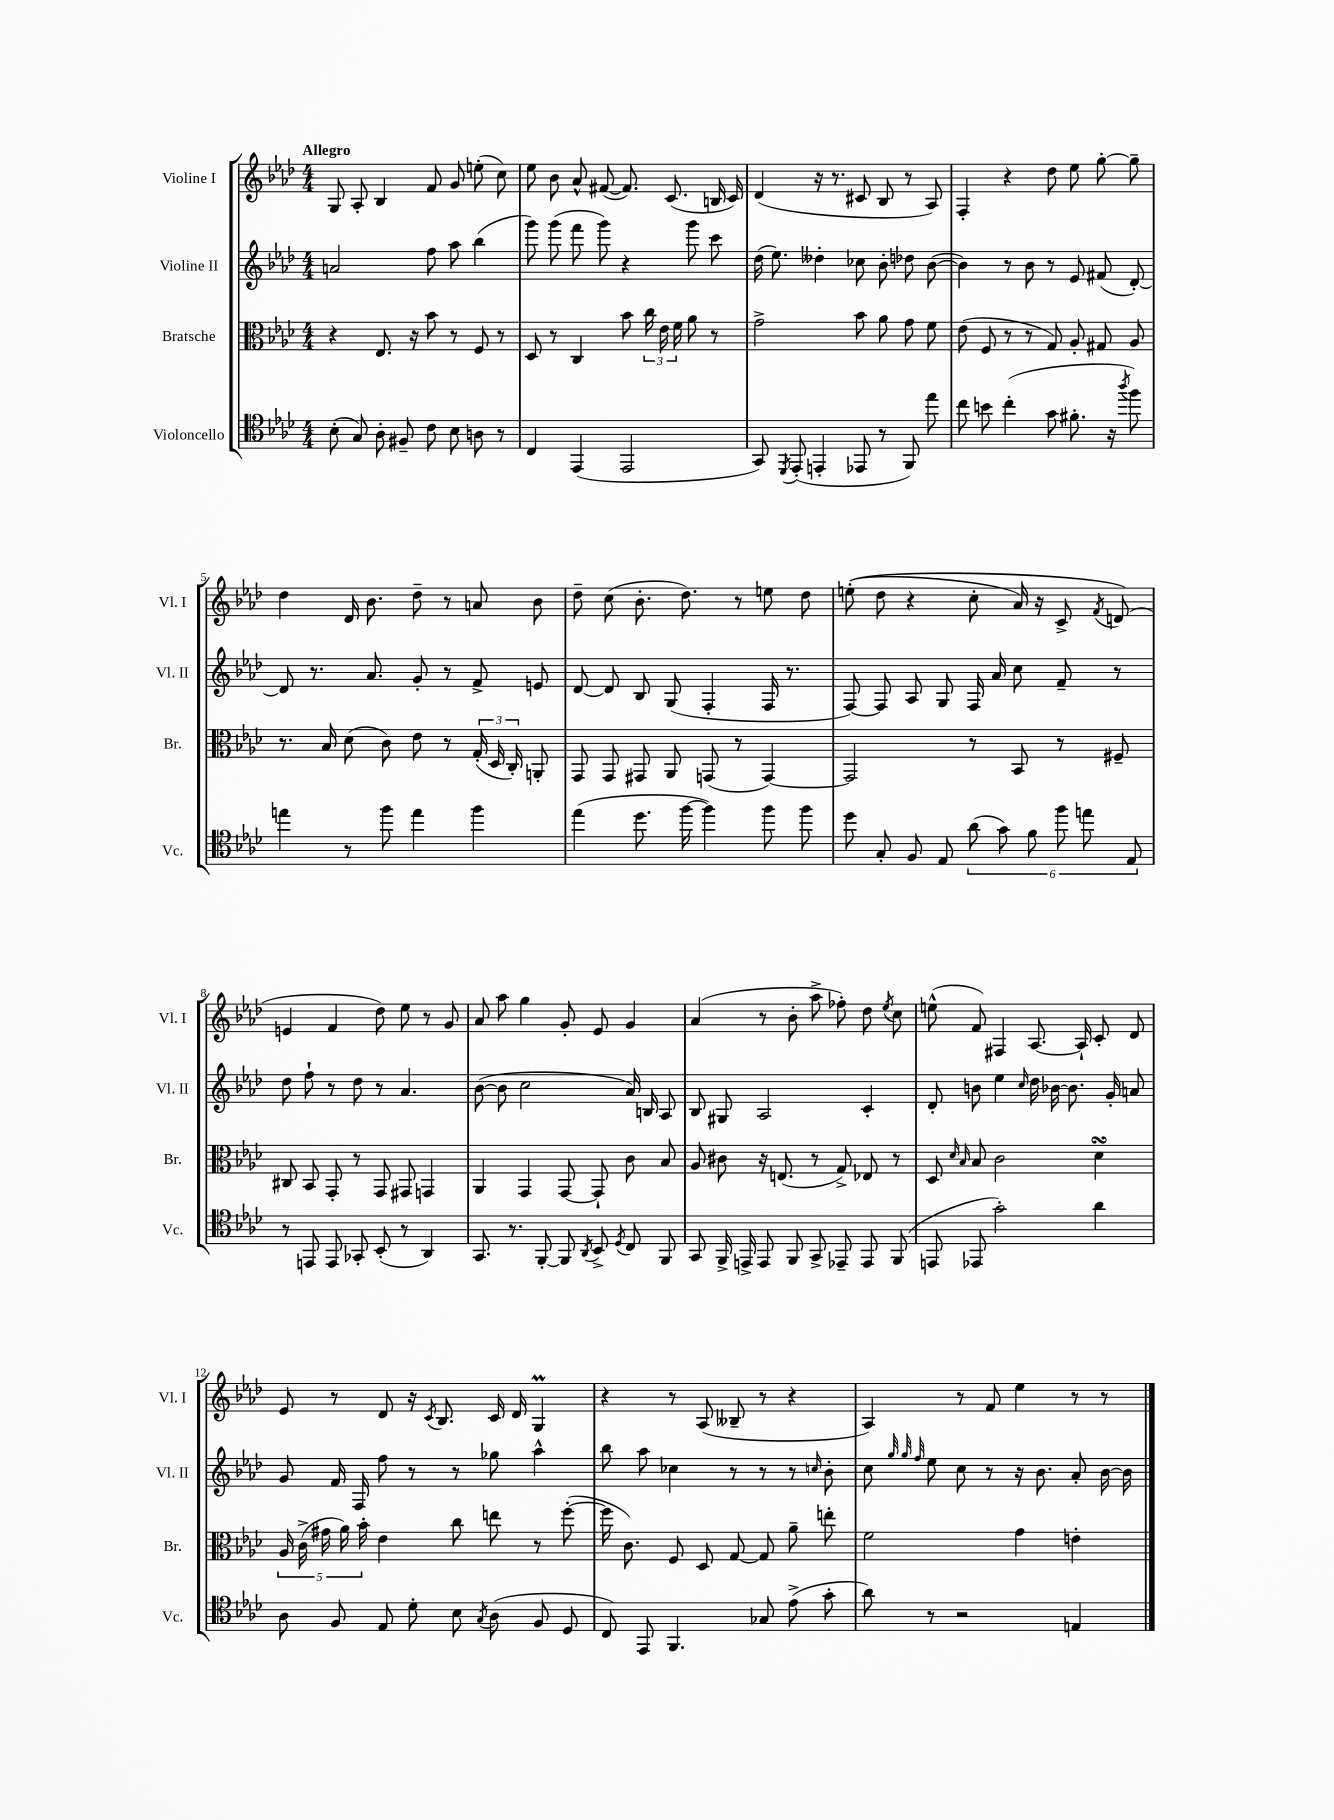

**kern	**kern	**kern	**kern
*part4	*part3	*part2	*part1
*staff4	*staff3	*staff2	*staff1
*I"Violoncello	*I"Bratsche	*I"Violine II	*I"Violine I
*I'Vc.	*I'Br.	*I'Vl. II	*I'Vl. I
*clefC4	*clefC3	*clefG2	*clefG2
*k[b-e-a-d-]	*k[b-e-a-d-]	*k[b-e-a-d-]	*k[b-e-a-d-]
*M4/4	*M4/4	*M4/4	*M4/4
=1	=1	=1	=1
!	!	!	!LO:TX:a:B:t=Allegro
(8B-'\	4r	2an/	8G/
8G/)	.	.	8A-'/
8A-'\	8.E-/	.	4B-/
8F#X~/	.	.	.
.	16r	.	.
8c\	8b-\	8ff\	8f/
8B-\	8r	8aa-\	8g/
8An\	8F/	(4bb-\	(8een'\
8r	8r	.	8cc\)
=2	=2	=2	=2
4C/	8D-/	8ggg\)	8ee-\
.	8r	(8ggg\	8b-\
(4EE-/	4C/	8fff\	8a-^^/
.	.	8ggg\)	([8f#X/
2EE-/	8b-\	4r	8.f#/])
.	24cc\	.	.
.	24e-\	.	.
.	.	.	(8.c/
.	24f\	.	.
.	8a-\	8ggg\	.
.	8r	8ccc\	16Bn/
.	.	.	16c/)
=3	=3	=3	=3
8GG/)	2g^\	(16dd-\	(4d-/
.	.	8.ee-\)	.
8qDD-/	.	.	.
(8EE-'/	.	.	.
4EEn'/	.	4dd--X'\	16r
.	.	.	8.r
8EE-X/	8b-\	8cc-X\	8c#X/
8r	8a-\	8b-'\	8B-/
8FF/)	8g\	8dd-X\	8r
8ee-\	8f\	([8b-\	8A-/)
=4	=4	=4	=4
8cc\	(8e-\	4b-\])	4F'/
8bn\	8F/	.	.
(4cc'\	8r	8r	4r
.	8r	8b-\	.
8g\	8G/)	8r	8dd-\
8.f#X'\	8A-'/	8e-/	8ee-\
.	8G#X/	(8f#X/	[8gg'\
16r	.	.	.
8qaa-/	.	.	.
8ff\)	8A-/	[8d-'/)	8gg~\]
!!LO:LB:g=z
=5	=5	=5	=5
4een\	8.r	8d-/]	4dd-\
.	.	8.r	.
.	16B-/	.	.
8r	(8d-\	.	16d-/
.	.	8.a-/	8.b-\
8ff\	8c\)	.	.
4ee\	8e-\	8g'/	8dd-~\
.	8r	8r	8r
4ff\	(24G'/	8f^/	8an/
.	24D-/	.	.
.	24C'/)	.	.
.	8AAn'/	8en/	8b-\
=6	=6	=6	=6
(4ee-\	8GG/	[8d-/	8dd-~\
.	8GG/	8d-/]	(8cc\
8.dd-\	8GG#X/	8B-/	8.b-'\
.	8AA-/	(8G/	.
[16ff\	.	.	8.dd-\)
4ff\])	(8GGn/	4F'/	.
.	8r	.	8r
8ff\	[4GG/)	16F/	8een\
.	.	8.r	.
8ff\	.	.	8dd-\
=7	=7	=7	=7
8dd-\	2GG/]	[8F/)	((8een'\
8G'/	.	8F/]	8dd-\
8F/	.	8A-/	4r
8E-/	.	8G/	.
(12a-\	8r	16F/	8cc'\
.	.	16a-/	.
12g\)	.	.	.
.	8BB-/	8cc\	16a-/)
12f\	.	.	.
.	.	.	16r
12ff\	8r	8f~/	8c^/
12een\	.	.	.
.	.	.	8qf/
.	8F#X~/	8r	(8dn/)
12E-/	.	.	.
!!LO:LB:g=z
=8	=8	=8	=8
8r	8C#X/	8dd-\	4en/
8EEn/	8BB-/	8ff`\	.
8EE/	8GG'/	8r	4f/
8GG-X'/	8r	8dd-\	.
(8BB-'/	8GG/	8r	8dd-\)
8r	8GG#X/	4.a-/	8ee-\
4AA-/)	4GGn/	.	8r
.	.	.	8g/
=9	=9	=9	=9
8.GG/	4AA-/	([8b-\	8a-/
.	.	8b-\]	8aa-\
8.r	.	.	.
.	4GG/	2cc\	4gg\
[8FF'/	.	.	.
8FF/]	[8GG/	.	8g'/
8qAA-/	.	.	.
8BB-^/	8GG`/]	.	8e-/
8qD-/	.	.	.
8C/	8c\	16a-/)	4g/
.	.	16Bn/	.
8FF/	8B-/	8A-/	.
=10	=10	=10	=10
8GG/	8A-/	8B-/	(4a-/
16FF^/	8c#X\	8G#X/	.
16EEn^/	.	.	.
8EE/	16r	2A-/	8r
.	(8.En/	.	.
8FF/	.	.	8b-'\
8GG^/	8r	.	8aa-^\
8EE-X~/	8G^/)	.	8ff-X'\)
8EE-/	8E-X/	4c'/	8dd-\
.	.	.	8qee-/
(8FF/	8r	.	8cc\
=11	=11	=11	=11
8EEn/	8D-/	8d-'/	(8een^^\
.	16qqd-/	.	.
.	16qqB-/	.	.
8EE-X/	8B-/	8bn\	8f/)
2g'\)	2c\	4ee-\	4F#X/
.	.	16qqcc/	.
.	.	16dd-\	[8.A-/
.	.	[16b-X\	.
.	.	8.b-\]	.
.	.	.	16A-`/]
4a-\	4d-sSSs\	.	8c'/
.	.	16g'/	.
.	.	8an/	8d-/
!!LO:LB:g=z
=12	=12	=12	=12
8A-\	20A-/	8g/	8e-/
.	(20c^\	.	.
.	20g#X\	.	.
8F/	.	16f/	8r
.	20a-\)	.	.
.	.	16F/	.
.	20b-'\	.	.
8E-/	4e-\	8ff\	8d-/
8d-'\	.	8r	16r
.	.	.	8qc/
.	.	.	8.B-/
8B-\	8cc\	8r	.
8qG/	.	.	.
(8A-\	8een\	8gg-X\	16c/
.	.	.	16d-/
8F/	8r	4aa-^^\	4Gm/
8D-/	([8ff'\	.	.
=13	=13	=13	=13
8C/)	16ff\]	8bb-\	4r
.	8.c\)	.	.
8EE-/	.	8aa-\	.
4.FF/	8F/	4cc-X\	8r
.	8D-/	.	(8A-/
.	[8G/	8r	8B--X~/
8G-X/	8G/]	8r	8r
(8e-^\	8a-~\	8r	4r
.	.	16qqccn/	.
8g'\	8een'\	8b-'\	.
=14	=14	=14	=14
8a-\)	2f\	8cc\	4A-/)
.	.	32qqgg/	.
.	.	32qqgg/	.
.	.	32qqff/	.
8r	.	8ee-\	.
2r	.	8cc\	8r
.	.	8r	8f/
.	4g\	16r	4ee-\
.	.	8.b-\	.
4En/	4en'\	8a-'/	8r
.	.	[16b-\	8r
.	.	16b-\]	.
==	==	==	==
*-	*-	*-	*-
